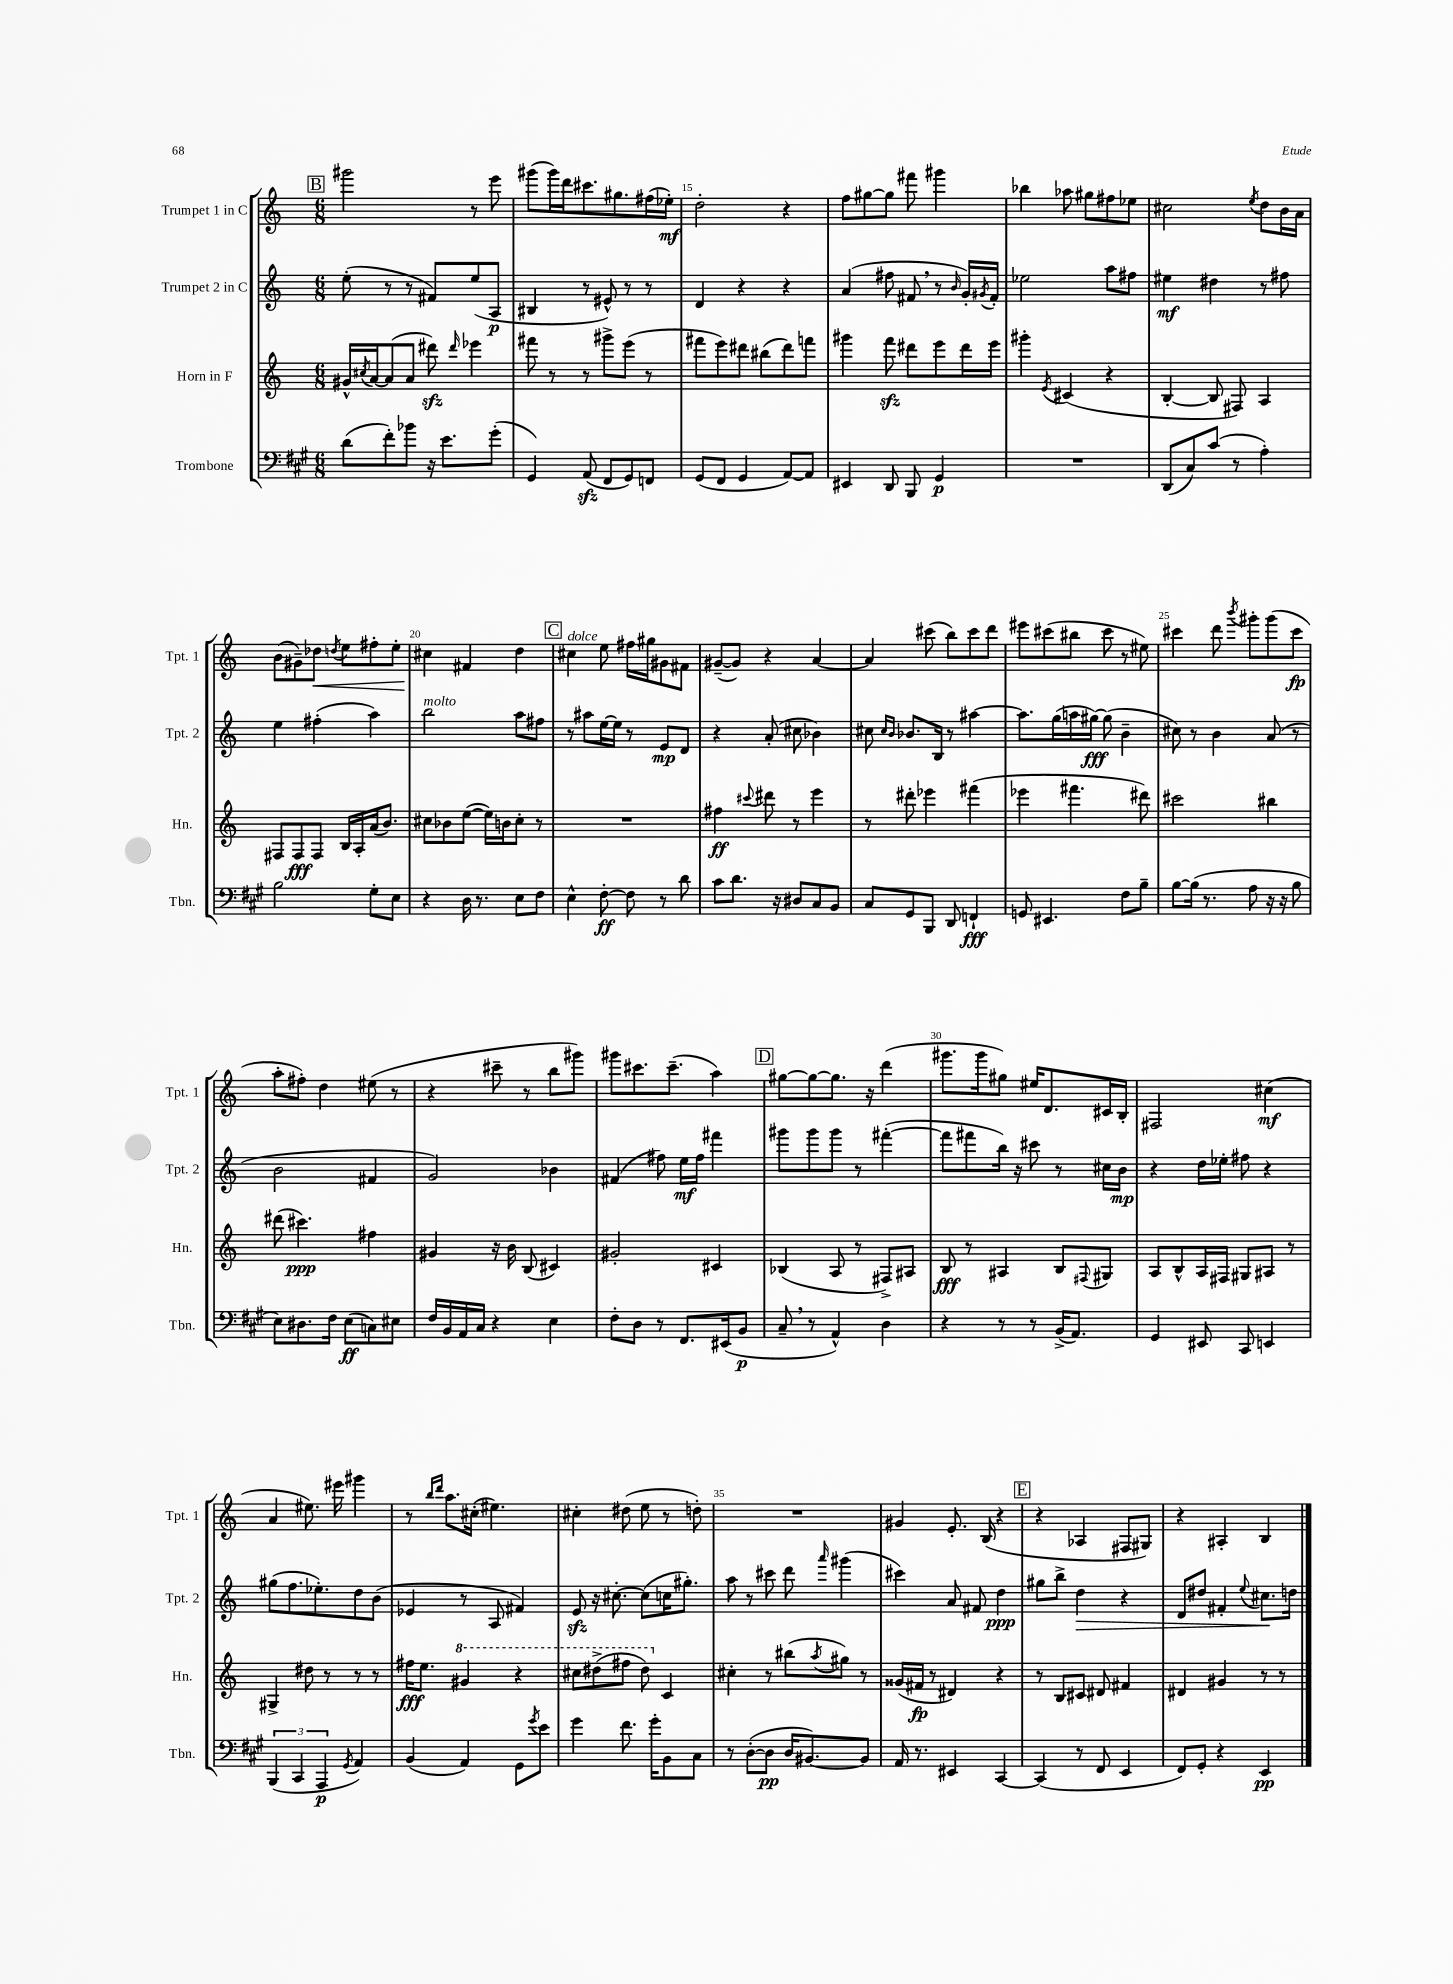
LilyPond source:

<<
\new StaffGroup <<
\new Staff = "s0" \with { instrumentName = "Trumpet 1 in C" shortInstrumentName = "Tpt. 1" } {
    \clef treble \key c \major \numericTimeSignature \time 6/8
    \mark \markup { \box "B" } gis'''2 r8 e'''8 |
    gis'''8( gis'''16) d'''16 cis'''8. gis''8. fis''16( ees''16-.\mf) |
    d''2-. r4 |
    f''8 gis''8~ gis''8 fis'''8 gis'''4 |
    bes''4 aes''8 gis''8 fis''8 ees''8 |
    cis''2 \acciaccatura { e''8 } d''8 b'16 a'16 |
    b'8( gis'8--) des''8\< \acciaccatura { d''8 } e''8 fis''8-. e''8-. |
    cis''4\! fis'4 d''4 |
    \mark \markup { \box "C" } cis''4^\markup { \italic "dolce" } e''8 fis''16 gis''16 gis'8 fis'8 |
    gis'8~--( gis'8) r4 a'4~ |
    a'4 cis'''8( b''8) cis'''8 d'''8 |
    eis'''8 cis'''8( bis''8 cis'''8 r8 eis''8) |
    cis'''4 d'''8 \acciaccatura { b'''8 } gis'''8-. gis'''8( cis'''8\fp |
    a''8-. fis''8-.) d''4 eis''8( r8 |
    r4 cis'''8-- r8 b''8 gis'''8) |
    gis'''8 cis'''8. cis'''8.--( a''4) |
    \mark \markup { \box "D" } gis''8~ gis''8~ gis''8. r16 d'''4( |
    gis'''8. gis'''16 gis''8) eis''16 d'8. cis'16 b16-. |
    fis2 cis''4\mf( |
    a'4 eis''8.) eis'''16 gis'''4 |
    r8 \grace { b''16 d'''16 } a''8. cis''16-.( eis''4.) |
    cis''4-. dis''8( e''8 r8 d''8-.) |
    R2. |
    gis'4 e'8.-. b16( r4 |
    \mark \markup { \box "E" } r4 aes4 fis8 gis8) |
    r4 ais4-. b4 \bar "|." |
}
\new Staff = "s1" \with { instrumentName = "Trumpet 2 in C" shortInstrumentName = "Tpt. 2" } {
    \clef treble \key c \major \numericTimeSignature \time 6/8
    \mark \markup { \box "B" } e''8-.( r8 r8 fis'8) e''8( a8\p |
    bis4 r8 eis'8-^) r8 r8 |
    d'4 r4 r4 |
    a'4( fis''8 fis'8 \breathe r8 \grace { b'16 } g'16-.) \acciaccatura { gis'8 } fis'16-. |
    ees''2 a''8 fis''8 |
    eis''4\mf dis''4 r8 fis''8 |
    e''4 fis''4-.( a''4) |
    b''2^\markup { \italic "molto" } a''8 fis''8 |
    \mark \markup { \box "C" } r8 ais''8 e''16~ e''16 r8 e'8\mp d'8 |
    r4 a'8-.( cis''8 bes'4) |
    cis''8 \grace { cis''16 b'16 } bes'8. b16 r8 ais''4~ |
    ais''8. g''16( a''16 gis''16~\fff) gis''8( b'4-- |
    cis''8) r8 b'4 a'8( r8 |
    b'2 fis'4 |
    g'2) bes'4 |
    fis'4( fis''8) e''16\mf fis''16 fis'''4 |
    \mark \markup { \box "D" } gis'''8 gis'''8 gis'''8 r8 fis'''4~-.( |
    fis'''8 fis'''8 b''16) r16 cis'''8 r8 cis''16 b'16\mp |
    r4 d''16 ees''16-. fis''8 r4 |
    gis''8( f''8. ees''8.-.) d''8 b'8( |
    ees'4 r8 a8 fis'4) |
    e'8\sfz r16 cis''8.~-. cis''8( c''16 gis''8.-.) |
    a''8 r8 cis'''8 d'''8 \grace { a'''16 } gis'''4( |
    cis'''4) a'8 fis'8 d''4\ppp |
    \mark \markup { \box "E" } gis''8 b''8-> d''4\> r4 |
    d'8 dis''8 fis'4-. \appoggiatura { e''8 } cis''8.\! d''16 \bar "|." |
}
\new Staff = "s2" \with { instrumentName = "Horn in F" shortInstrumentName = "Hn." } {
    \clef treble \key c \major \numericTimeSignature \time 6/8
    \mark \markup { \box "B" } gis'16-^ \acciaccatura { cis''8 } a'16~ a'8( a'8 dis'''8\sfz) \grace { dis'''16 } ees'''4 |
    fis'''8 r8 r8 gis'''8-> e'''8( r8 |
    fis'''8 e'''8) dis'''8 bis''8( dis'''8) f'''8 |
    gis'''4 f'''8\sfz dis'''8 e'''8 dis'''16 e'''16 |
    gis'''4-. \acciaccatura { e'8 } cis'4( r4 |
    b4~-. b8 fis8) a4 |
    fis8 fis8\fff fis8 b16 a16-. a'16( b'8.) |
    cis''8 bes'8 e''8~( e''16) b'16 cis''8-. r8 |
    \mark \markup { \box "C" } R2. |
    fis''4\ff \appoggiatura { cis'''8 } dis'''8 r8 e'''4 |
    r8 dis'''8-. ees'''4 fis'''4( |
    ees'''4 fis'''4. dis'''8) |
    cis'''2 bis''4 |
    dis'''8( cis'''4.\ppp) fis''4 |
    gis'4 r16 b'16 b8( cis'4) |
    gis'2-. cis'4 |
    \mark \markup { \box "D" } bes4( a8 r8 fis8->) ais8 |
    b8\fff r8 ais4 b8 \appoggiatura { fis8 } gis8 |
    a8 b8-^ a16 fis16 gis8 ais8 r8 |
    gis4-> dis''8 r8 r8 r8 |
    fis''16\fff e''8. \ottava #1 gis''4 r4 |
    cis'''8 dis'''8->( fis'''8 dis'''8) \ottava #0 c'4 |
    cis''4-. r8 bis''8( \acciaccatura { a''8 } gis''8) r8 |
    gisis'16( fis'16\fp r8 dis'4) r4 |
    \mark \markup { \box "E" } r8 b8 cis'8 dis'8 fis'4 |
    dis'4 gis'4 r8 r8 \bar "|." |
}
\new Staff = "s3" \with { instrumentName = "Trombone" shortInstrumentName = "Tbn." } {
    \clef bass \key a \major \numericTimeSignature \time 6/8
    \mark \markup { \box "B" } d'8( fis'8-.) bes'8 r16 e'8. gis'8-.( |
    gis,4) a,8\sfz( fis,8 gis,8) f,8 |
    gis,8( fis,8 gis,4 a,8~) a,8 |
    eis,4 d,8 b,,8 gis,4\p |
    R2. |
    d,8( cis8) cis'8( r8 a4-.) |
    b2 gis8-. e8 |
    r4 d16 r8. e8 fis8 |
    \mark \markup { \box "C" } e4-^ fis8~-.\ff fis8 r8 d'8 |
    cis'8 d'8. r16 dis8 cis8 b,8 |
    cis8 gis,8 b,,8 d,8 f,4-!\fff |
    g,8 eis,4. fis8 b8-- |
    b8~ b16( r8. a8 r16 r16 b8 |
    e8) dis8. fis16 e8\ff( c8) eis8 |
    fis16 b,16 a,16 cis16 r4 e4 |
    fis8-. d8 r8 fis,8. eis,16( b,8\p |
    \mark \markup { \box "D" } cis8-- \breathe r8 a,4-^) d4 |
    r4 r8 r8 b,16->( a,8.) |
    gis,4 eis,8 cis,8 e,4 |
    \tuplet 3/2 { b,,4( cis,4 a,,4\p } \acciaccatura { gis,8 } a,4) |
    b,4( a,4) gis,8 \acciaccatura { gis'8 } e'8 |
    gis'4 fis'8. gis'16-. b,8 cis8 |
    r8 d8~-.( d8\pp d16 bis,8.~) bis,8 |
    a,16 r8. eis,4 cis,4~ |
    \mark \markup { \box "E" } cis,4( r8 fis,8 e,4 |
    fis,8) gis,8-. r4 e,4\pp \bar "|." |
}
>>
>>
\layout { \context { \Score currentBarNumber = #13 \override BarNumber.break-visibility = ##(#f #t #t) barNumberVisibility = #(every-nth-bar-number-visible 5) } }
